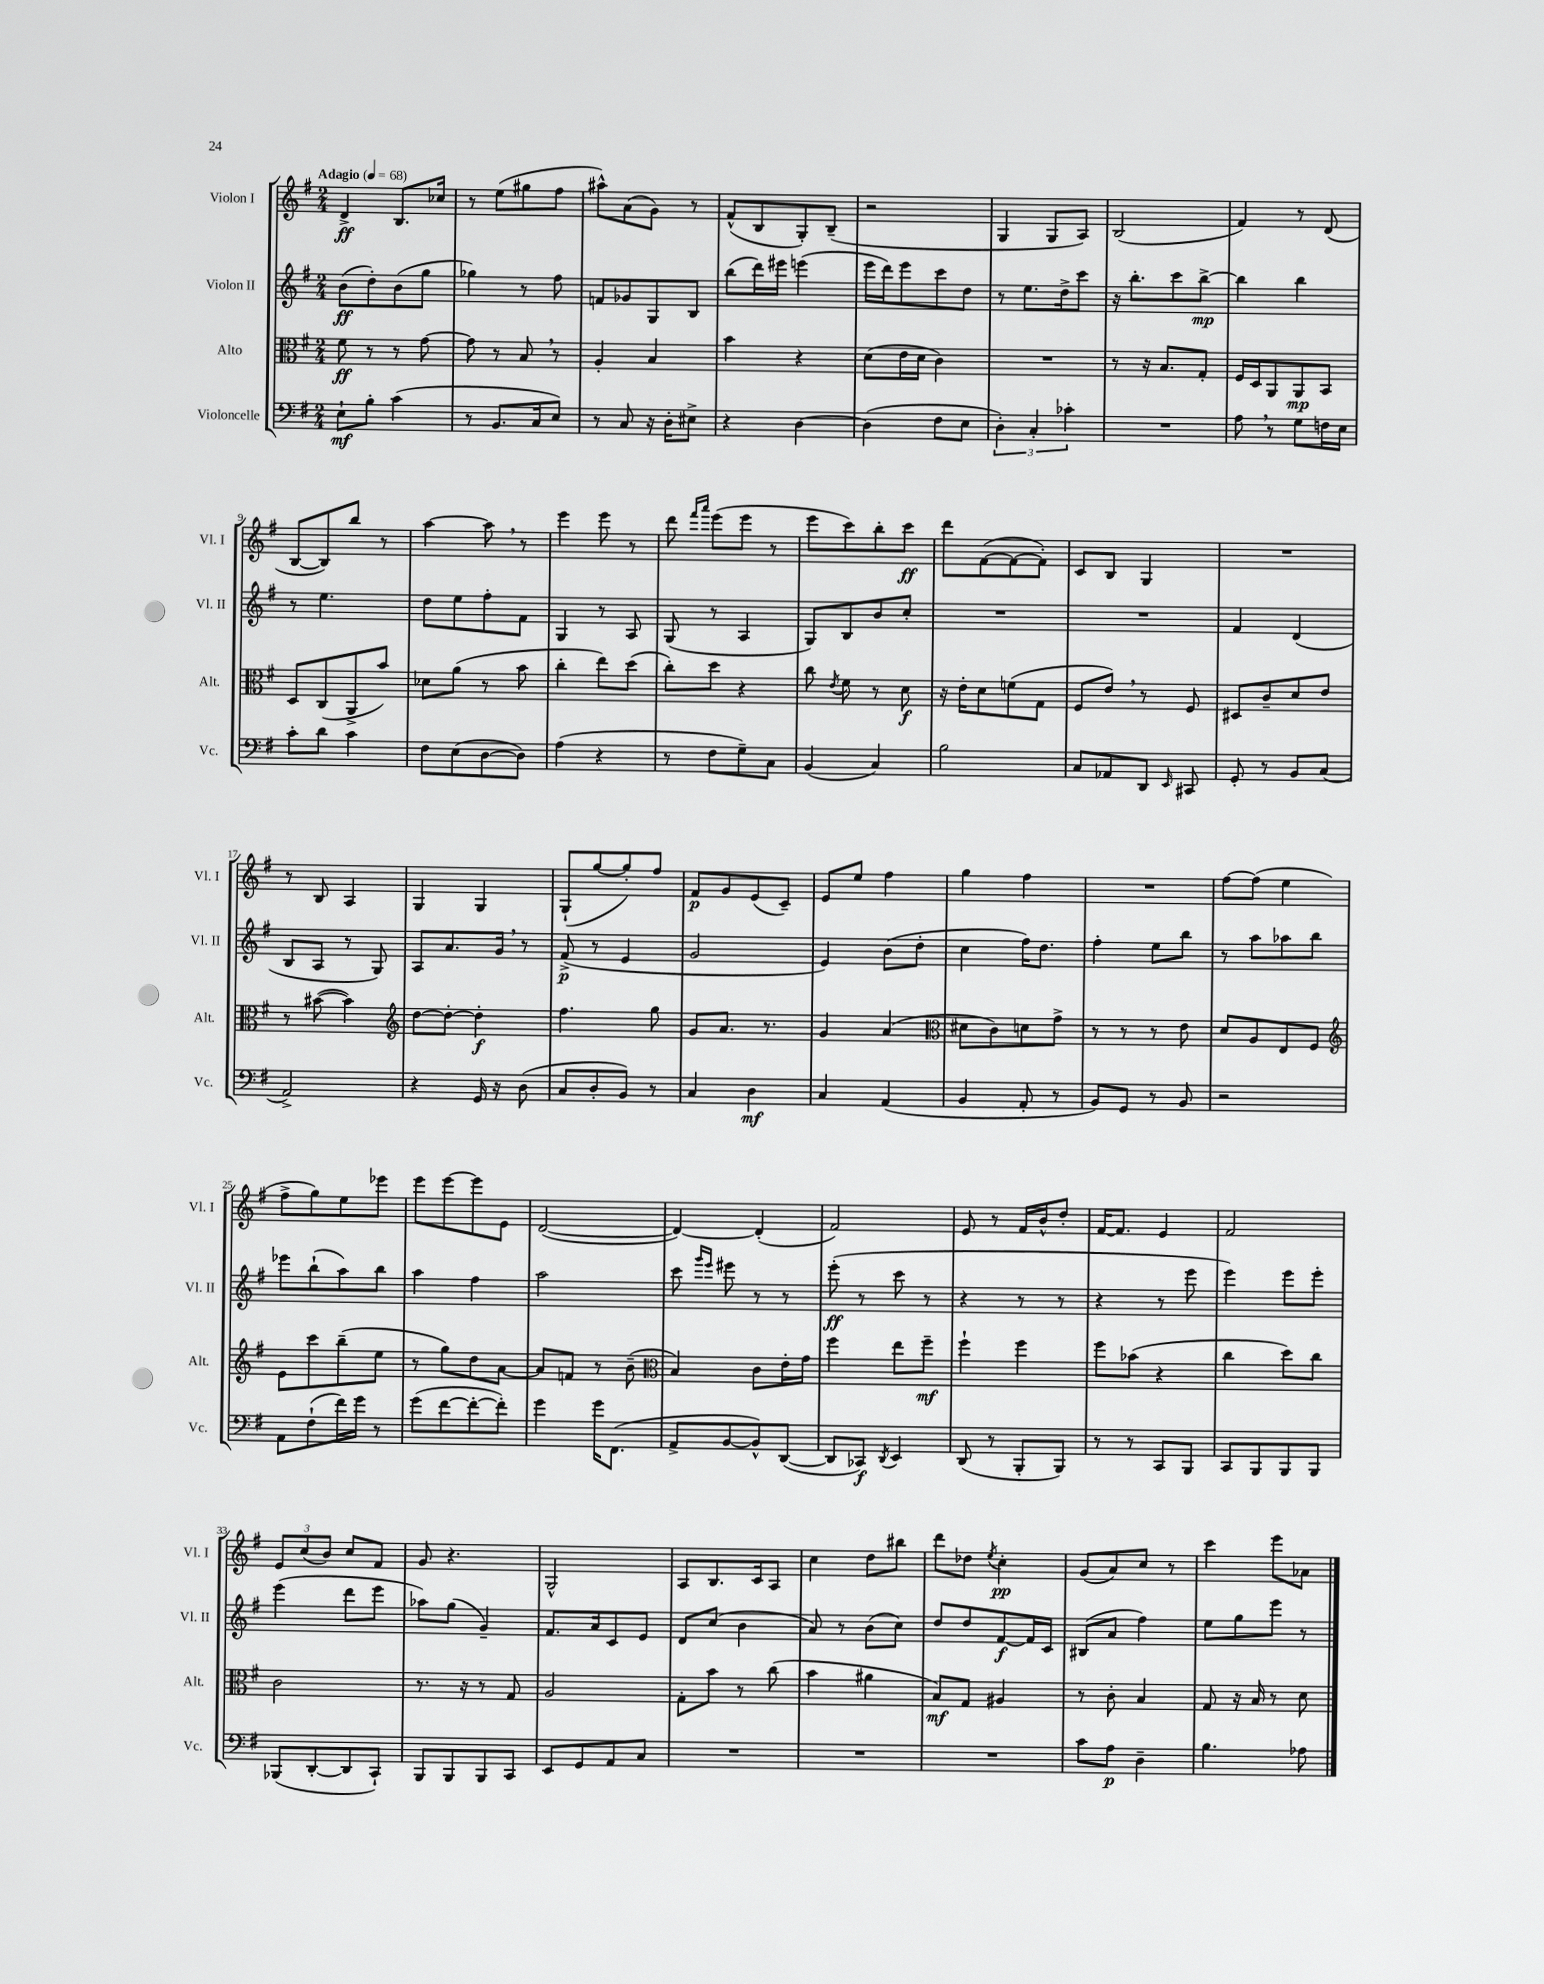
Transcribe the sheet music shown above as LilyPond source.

<<
\new StaffGroup <<
\new Staff = "s0" \with { instrumentName = "Violon I" shortInstrumentName = "Vl. I" } {
    \clef treble \key g \major \numericTimeSignature \time 2/4 \tempo "Adagio" 4 = 68
    \autoBeamOff d'4->\ff b8.[ ces''16] |
    r8 e''8[( gis''8 fis''8] |
    ais''8[-^) a'8( g'8]) r8 |
    fis'8[-^( b8 g8-.) b8]--( |
    r2 |
    g4 g8[ a8]) |
    b2( |
    fis'4) r8 d'8( |
    b8[~ b8) b''8] r8 |
    a''4~ a''8 \breathe r8 |
    e'''4 e'''8 r8 |
    d'''8 \grace { fis'''16[ a'''16] } e'''8[( e'''8] r8 |
    e'''8[ c'''8) b''8-. c'''8]\ff |
    d'''8[ fis'8~( fis'8~ fis'8]-.) |
    c'8[ b8] g4 |
    R2 |
    r8 b8 a4 |
    g4 g4 |
    g8[-!( g''8~ g''8-.) fis''8] |
    fis'8[\p g'8 e'8( c'8]--) |
    e'8[ e''8] fis''4 |
    g''4 fis''4 |
    R2 |
    fis''8[~ fis''8]( e''4 |
    fis''8[-> g''8) e''8 ees'''8] |
    e'''8[ e'''8~ e'''8 e'8] |
    d'2~( |
    d'4~) d'4-.( |
    fis'2) |
    e'8 r8 fis'16[ b'16-^ d''8]-. |
    fis'16[~ fis'8.] e'4 |
    fis'2 |
    \tuplet 3/2 { e'8[ c''8( b'8]) } c''8[ fis'8] |
    g'8 r4. |
    g2-^ |
    a8[ b8. c'16 a8] |
    c''4 d''8[ bis''8] |
    d'''8[ des''8] \acciaccatura { e''8 } c''4-.\pp |
    g'8[( a'8) c''8] r8 |
    c'''4 e'''8[ aes'8] \bar "|." |
}
\new Staff = "s1" \with { instrumentName = "Violon II" shortInstrumentName = "Vl. II" } {
    \clef treble \key g \major \numericTimeSignature \time 2/4
    \autoBeamOff b'8[\ff( d''8-.) b'8( g''8] |
    ges''4) r8 fis''8 |
    f'8[ ges'8 g8 b8] |
    b''8[( d'''16) eis'''16] e'''4( |
    e'''16[ d'''16) e'''8 c'''8 d''8] |
    r8 e''8.[ d''16-> c'''8] |
    r16 b''8.[-. c'''8 b''8]~->\mp |
    b''4 b''4 |
    r8 e''4. |
    d''8[ e''8 fis''8-. fis'8] |
    g4 r8 a8 |
    g8( r8 a4 |
    g8[) b8 b'8 c''8]-. |
    R2 |
    R2 |
    fis'4 d'4( |
    b8[ a8] r8 g8) |
    a8[ a'8. g'16] \breathe r8 |
    fis'8->\p( r8 e'4 |
    g'2 |
    e'4) b'8[( d''8]-. |
    c''4 fis''16[) d''8.] |
    fis''4-. e''8[ b''8] |
    r8 a''8[ aes''8 b''8] |
    ees'''8[ b''8-!( a''8) b''8] |
    a''4 fis''4 |
    a''2 |
    c'''8 \grace { g'''16[ e'''16] } eis'''8 r8 r8 |
    e'''8-.\ff( r8 c'''8 r8 |
    r4 r8 r8 |
    r4 r8 e'''8 |
    e'''4) e'''8[ e'''8]-. |
    e'''4( d'''8[ e'''8] |
    aes''8[) g''8]( g'4--) |
    fis'8.[ a'16 c'8 e'8] |
    d'8[ c''8]( b'4 |
    a'8) r8 b'8[( c''8]) |
    d''8[ d''8 fis'8~\f fis'16 c'16] |
    bis8[( a'8] fis''4) |
    e''8[ g''8 e'''8] r8 \bar "|." |
}
\new Staff = "s2" \with { instrumentName = "Alto" shortInstrumentName = "Alt." } {
    \clef alto \key g \major \numericTimeSignature \time 2/4
    \autoBeamOff fis'8\ff r8 r8 g'8~ |
    g'8 r8 b8 \breathe r8 |
    a4-. b4 |
    b'4 r4 |
    d'8[( e'16 d'16] c'4) |
    R2 |
    r8 r16 b8.[ g8]-. |
    fis16[ d16 a,8 a,8\mp b,8] |
    d8[ c8( a,8-> b'8]) |
    des'8[ a'8]( r8 b'8 |
    c''4-. e''8[) d''8]( |
    c''8[-.) d''8] r4 |
    c''8 \acciaccatura { e'8 } fis'8 r8 d'8\f |
    r16 e'16[-. d'8 f'8( g8] |
    fis8[ e'8]) \breathe r8 fis8 |
    dis8[ c'8-- d'8 e'8] |
    r8 bis'8~( bis'4) |
    \clef treble d''8[~ d''8]~-. d''4-.\f |
    fis''4. g''8 |
    g'8[ a'8.] r8. |
    g'4 a'4( |
    \clef alto dis'8[ c'8) d'8 g'8]-> |
    r8 r8 r8 e'8 |
    d'8[ a8 e8 fis8] |
    \clef treble e'8[ c'''8 b''8--( e''8] |
    r8 g''8[) d''8 a'8]~ |
    a'8[ f'8] r8 b'8--( |
    \clef alto b4) c'8[ e'16-. g'16] |
    fis''4 e''8[ fis''8]--\mf |
    fis''4-! fis''4 |
    fis''8[ bes'8]( r4 |
    c''4 d''8[) c''8] |
    c'2 |
    r8. r16 r8 g8 |
    a2 |
    g8[-. b'8] r8 c''8( |
    b'4 ais'4 |
    b8[\mf) g8] ais4 |
    r8 c'8-. b4 |
    g8 r16 b16 r8 d'8 \bar "|." |
}
\new Staff = "s3" \with { instrumentName = "Violoncelle" shortInstrumentName = "Vc." } {
    \clef bass \key g \major \numericTimeSignature \time 2/4
    \autoBeamOff e8[-!\mf b8]-. c'4( |
    r8 b,8.[ c16 e8]) |
    r8 c8 r16 d16[-. eis8]-> |
    r4 d4~ |
    d4( fis8[ e8] |
    \tuplet 3/2 { d4-.) c4-. ces'4-. } |
    R2 |
    a8 \breathe r8 g8[ f16 e16] |
    c'8[-. d'8] c'4 |
    fis8[ e8( d8~ d8]) |
    a4( r4 |
    r8 fis8[ g8--) c8] |
    b,4( c4) |
    b2 |
    c8[ aes,8 d,8] \grace { e,16 } cis,8 |
    g,8-. r8 b,8[ c8]( |
    a,2->) |
    r4 g,16 r16 d8( |
    c8[ d8-. b,8]) r8 |
    c4 d4\mf |
    c4 a,4( |
    b,4 a,8-. r8 |
    b,8[) g,8] r8 b,8 |
    r2 |
    a,8[ fis8-!( fis'16) g'16] r8 |
    g'8[( fis'8~ fis'8~-. fis'8]-.) |
    g'4 g'16[ fis,8.]( |
    a,8[-> b,8~ b,8-^) d,8]~( |
    d,8[ ces,8]\f) \acciaccatura { d,8 } e,4 |
    d,8( r8 b,,8[-. b,,8]) |
    r8 r8 c,8[ b,,8] |
    c,8[ b,,8 b,,8 b,,8] |
    bes,,8[( d,8~-. d,8 c,8]-!) |
    b,,8[ b,,8 b,,8 c,8] |
    e,8[ g,8 a,8 c8] |
    R2 |
    R2 |
    R2 |
    c'8[ a8]\p d4-- |
    b4. aes8 \bar "|." |
}
>>
>>
